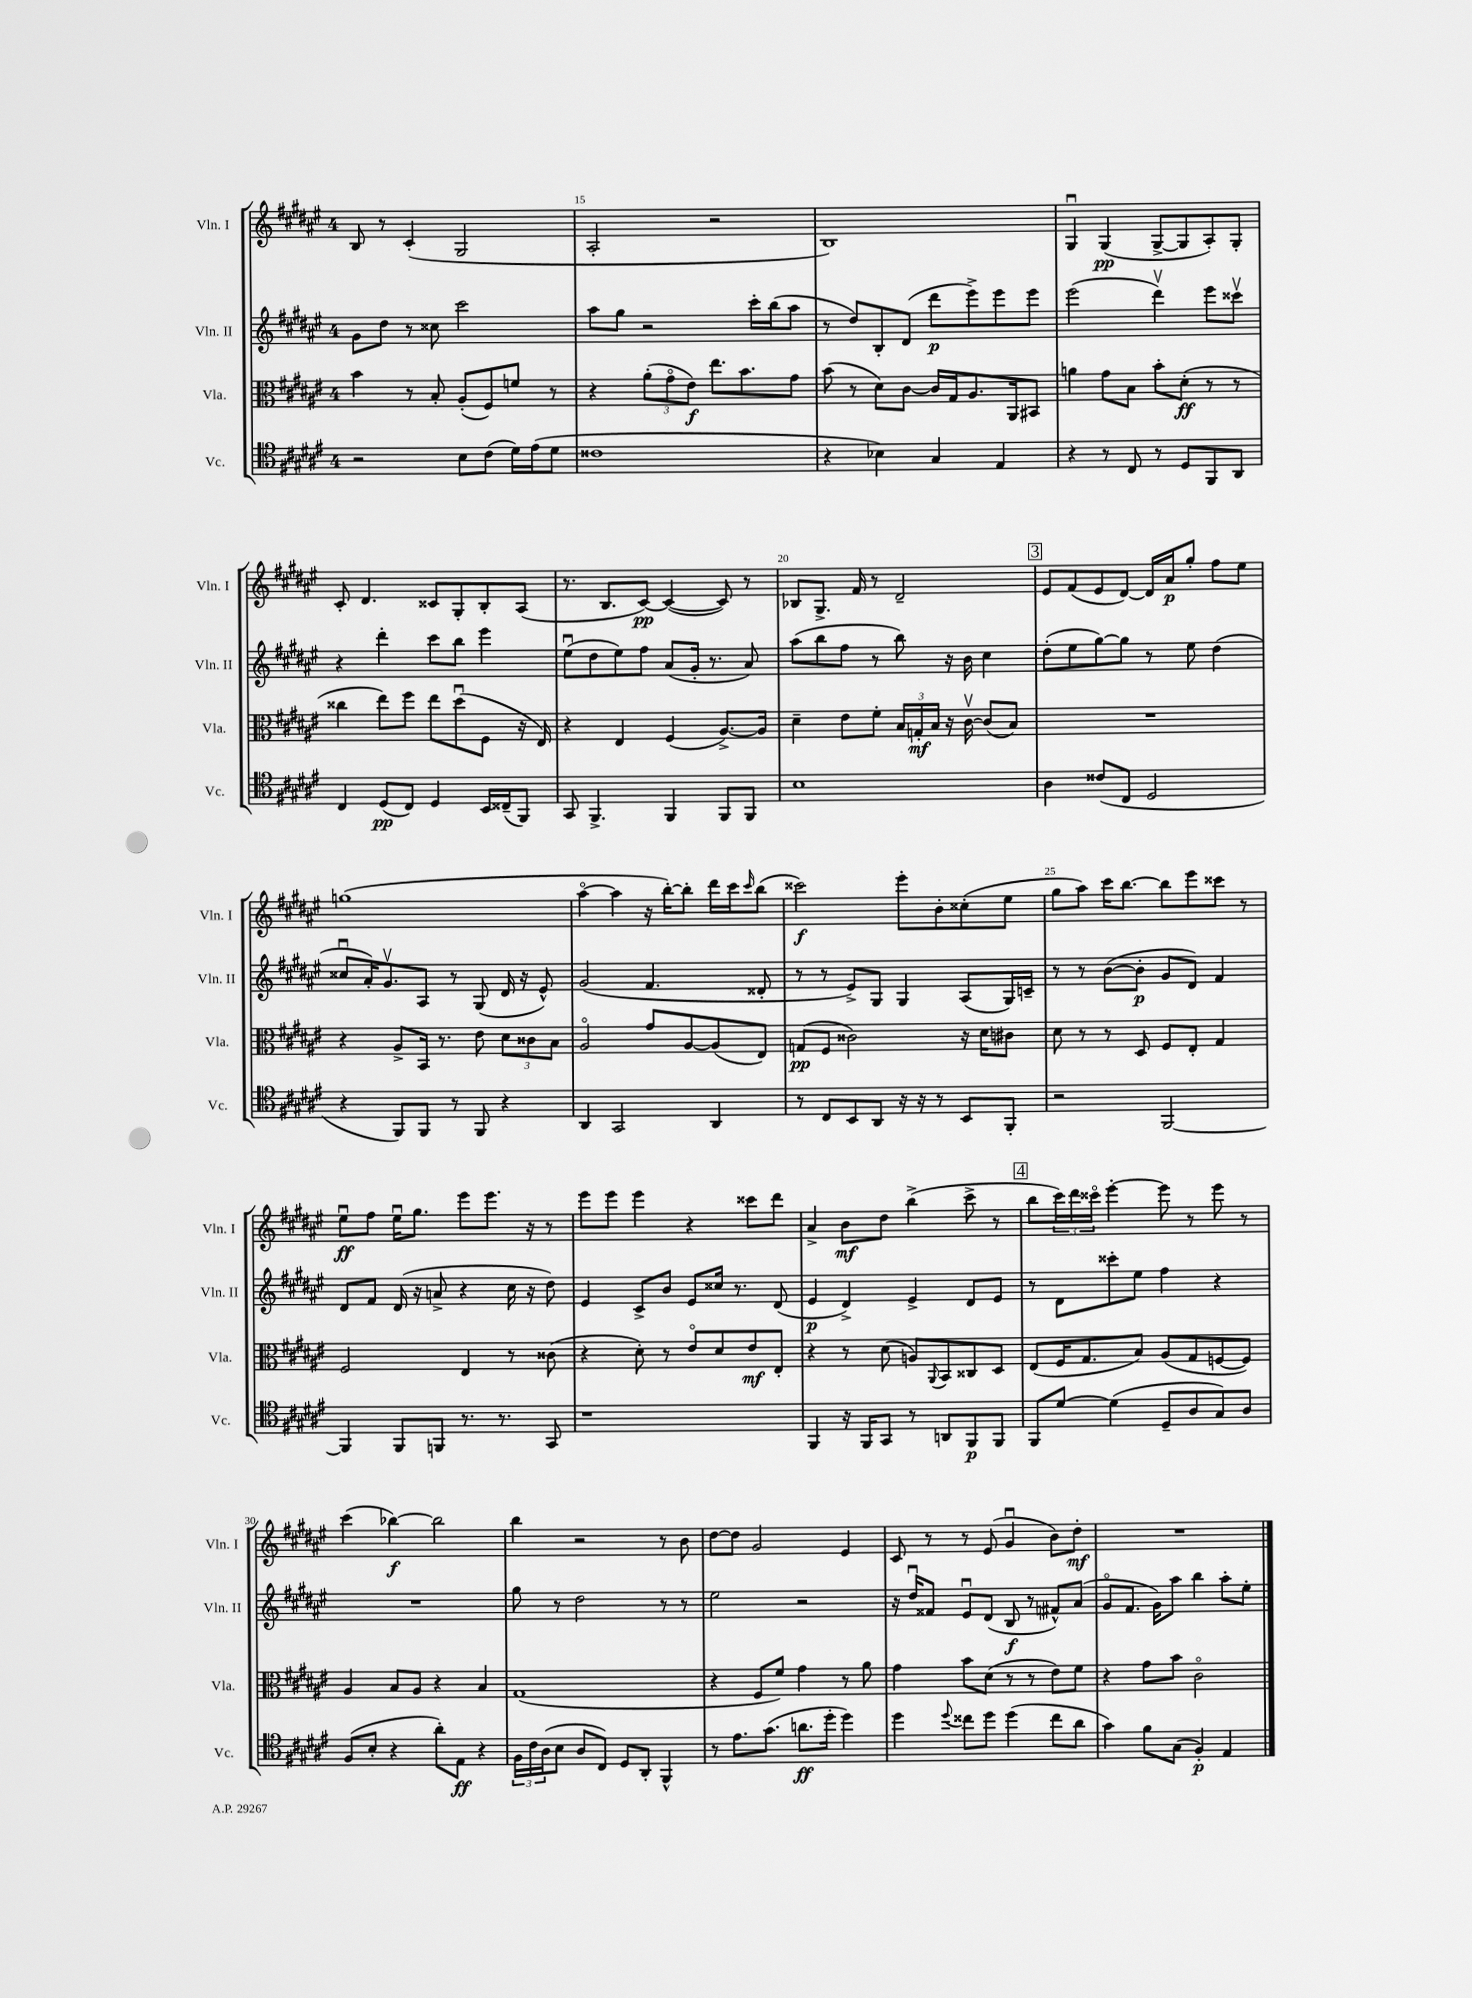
<<
\new StaffGroup <<
\new Staff = "s0" \with { instrumentName = "Vln. I" shortInstrumentName = "Vln. I" } {
    \clef treble \key fis \major \once \override Staff.TimeSignature.style = #'single-digit \time 4/4
    b8 r8 cis'4-.( gis2 |
    ais2-. r2 |
    b1) |
    gis4\downbow gis4\pp( gis8~-> gis8 ais8-.) gis8-. |
    cis'8-. dis'4. cisis'8 gis8-. b8-. ais8( |
    r8. b8. cis'8~\pp) cis'4~( cis'8) r8 |
    bes8 gis8.-> fis'16 r8 dis'2-- |
    \mark \markup { \box "3" } eis'8 fis'8( eis'8 dis'8~) dis'16 ais'16\p gis''8-. fis''8 eis''8 |
    g''1( |
    ais''4~\flageolet ais''4 r16 b''16~-.) b''8-. dis'''16 cis'''16 \grace { cis'''16 } b''8( |
    cisis'''2\f) eis'''8-. b'8-. cisis''8-.( eis''8 |
    gis''8 ais''8) cis'''16 b''8.~ b''8 eis'''8 cisis'''8 r8 |
    eis''8\downbow\ff fis''8 eis''16\downbow gis''8. eis'''8 eis'''8. r16 r8 |
    eis'''8 eis'''8 eis'''4 r4 cisis'''8 dis'''8 |
    ais'4-> b'8\mf dis''8 b''4->( cis'''8-> r8 |
    \mark \markup { \box "4" } b''8 \tuplet 3/2 { cis'''16) dis'''16 cisis'''16\flageolet } eis'''4~-. eis'''8 r8 eis'''8 r8 |
    cis'''4( bes''4~\f) bes''2 |
    b''4 r2 r8 b'8 |
    dis''8~ dis''8 gis'2 eis'4 |
    cis'8 r8 r8 eis'8( gis'4\downbow b'8) dis''8-.\mf |
    R1 \bar "|." |
}
\new Staff = "s1" \with { instrumentName = "Vln. II" shortInstrumentName = "Vln. II" } {
    \clef treble \key fis \major \once \override Staff.TimeSignature.style = #'single-digit \time 4/4
    gis'8 dis''8 r8 cisis''8 cis'''2 |
    ais''8 gis''8 r2 cis'''16-. b''16( ais''8 |
    r8 dis''8) b8-. dis'8( dis'''8\p eis'''8->) eis'''8 eis'''8 |
    eis'''2( dis'''4\upbow) eis'''8 cisis'''8\upbow |
    r4 dis'''4-. cis'''8 b''8 eis'''4 |
    eis''8\downbow( dis''8 eis''8) fis''8 ais'8( gis'16-. r8. ais'8) |
    ais''8( b''8 fis''8 r8 b''8) r16 b'16 cis''4 |
    \mark \markup { \box "3" } dis''8-.( eis''8 gis''8~) gis''8 r8 eis''8 dis''4( |
    cisis''8\downbow ais'16-.) gis'8.\upbow ais8 r8 gis8( dis'16 r16 eis'8-^) |
    gis'2( fis'4. disis'8-. |
    r8 r8 eis'8->) gis8 gis4 ais8( gis16) c'16-- |
    r8 r8 b'8~( b'8-.\p gis'8 dis'8) fis'4 |
    dis'8 fis'8 dis'16( r16 a'8-> r4 cis''16 r16 dis''8) |
    eis'4 cis'8-> b'8 eis'8 cisis''16 r8. dis'8( |
    eis'4\p dis'4->) eis'4-> dis'8 eis'8 |
    \mark \markup { \box "4" } r8 dis'8 cisis'''8-. eis''8 fis''4 r4 |
    R1 |
    gis''8 r8 dis''2 r8 r8 |
    eis''2 r2 |
    r16 dis''16\downbow fisis'8 eis'8\downbow dis'8( b8\f r8 fis'8-^) ais'8( |
    gis'8\flageolet fis'8. gis'16) ais''8 b''4 ais''8-. eis''8-. \bar "|." |
}
\new Staff = "s2" \with { instrumentName = "Vla." shortInstrumentName = "Vla." } {
    \clef alto \key fis \major \once \override Staff.TimeSignature.style = #'single-digit \time 4/4
    b'4 r8 b8-. ais8-.( fis8) f'8 r8 |
    r4 \tuplet 3/2 { ais'8-.( gis'8\flageolet eis'8\f) } eis''8. b'8. gis'8 |
    b'8( r8 dis'8) cis'8~ cis'16 gis16 ais8. ais,16 bis,8 |
    a'4 gis'8 b8 b'8-. dis'8-.\ff( r8 r8 |
    cisis''4 eis''8) fis''8 eis''8 dis''8\downbow( fis8 r16 eis16) |
    r4 eis4 fis4( ais8.~->) ais16 |
    dis'4-- eis'8 fis'8-. \tuplet 3/2 { b16 g16-.\mf b16 } r16 cis'16~\upbow cis'8( b8) |
    \mark \markup { \box "3" } R1 |
    r4 ais8-> b,16 r8. eis'8 \tuplet 3/2 { dis'8 cisis'8 b8 } |
    ais2\flageolet gis'8 ais8~ ais8( eis8) |
    g8\pp( fis8 cisis'2) r16 dis'16 cis'8 |
    dis'8 r8 r8 dis8 fis8 eis8-. gis4 |
    fis2 eis4 r8 cisis'8( |
    r4 dis'8-.) r8 eis'8\flageolet dis'8 eis'8\mf eis8-. |
    r4 r8 dis'8( a8) \appoggiatura { ais,8 } b,8 cisis8 dis8 |
    \mark \markup { \box "4" } eis8( fis16 gis8. b8) ais8( gis8 f8~ f8) |
    ais4 b8 ais8 r4 b4 |
    gis1( |
    r4 fis8 fis'8) gis'4 r8 ais'8 |
    gis'4 b'8 dis'8( r8 r8 eis'8) fis'8 |
    r4 gis'8 b'8 cis'2\flageolet \bar "|." |
}
\new Staff = "s3" \with { instrumentName = "Vc." shortInstrumentName = "Vc." } {
    \clef tenor \key fis \major \once \override Staff.TimeSignature.style = #'single-digit \time 4/4
    r2 b8 cis'8( dis'16) eis'16( dis'8 |
    cisis'1 |
    r4 bes4) gis4 eis4 |
    r4 r8 cis8 r8 dis8 fis,8 ais,8 |
    cis4 dis8\pp( cis8) dis4 b,16 cisis16--( fis,8) |
    gis,8 fis,4.-> fis,4 fis,8 fis,8 |
    b1 |
    \mark \markup { \box "3" } ais4 cisis'8( cis8 dis2 |
    r4 fis,8) fis,8 r8 fis,8 r4 |
    ais,4 gis,2 ais,4 |
    r8 cis8 b,8 ais,8 r16 r16 r8 b,8 fis,8-. |
    r2 fis,2~ |
    fis,4 fis,8 f,8 r8. r8. gis,8 |
    r1 |
    fis,4 r16 fis,16 gis,8 r8 a,8 fis,8\p fis,8 |
    \mark \markup { \box "4" } fis,8 dis'8~ dis'4( dis8-- ais8 gis8) ais8 |
    fis8( b8-. r4 ais'8-.) eis8\ff r4 |
    \tuplet 3/2 { fis16 cis'16 ais16( } b8 ais8 cis8) dis8 ais,8-. fis,4-^ |
    r8 eis'8. gis'8.( a'8.\ff dis''16-. dis''4) |
    dis''4 \appoggiatura { dis''8 } cisis''8 dis''8 dis''4( cisis''8 ais'8 |
    gis'4) fis'8 gis8( fis4-.\p) eis4 \bar "|." |
}
>>
>>
\layout { \context { \Score currentBarNumber = #14 \override BarNumber.break-visibility = ##(#f #t #t) barNumberVisibility = #(every-nth-bar-number-visible 5) } }
